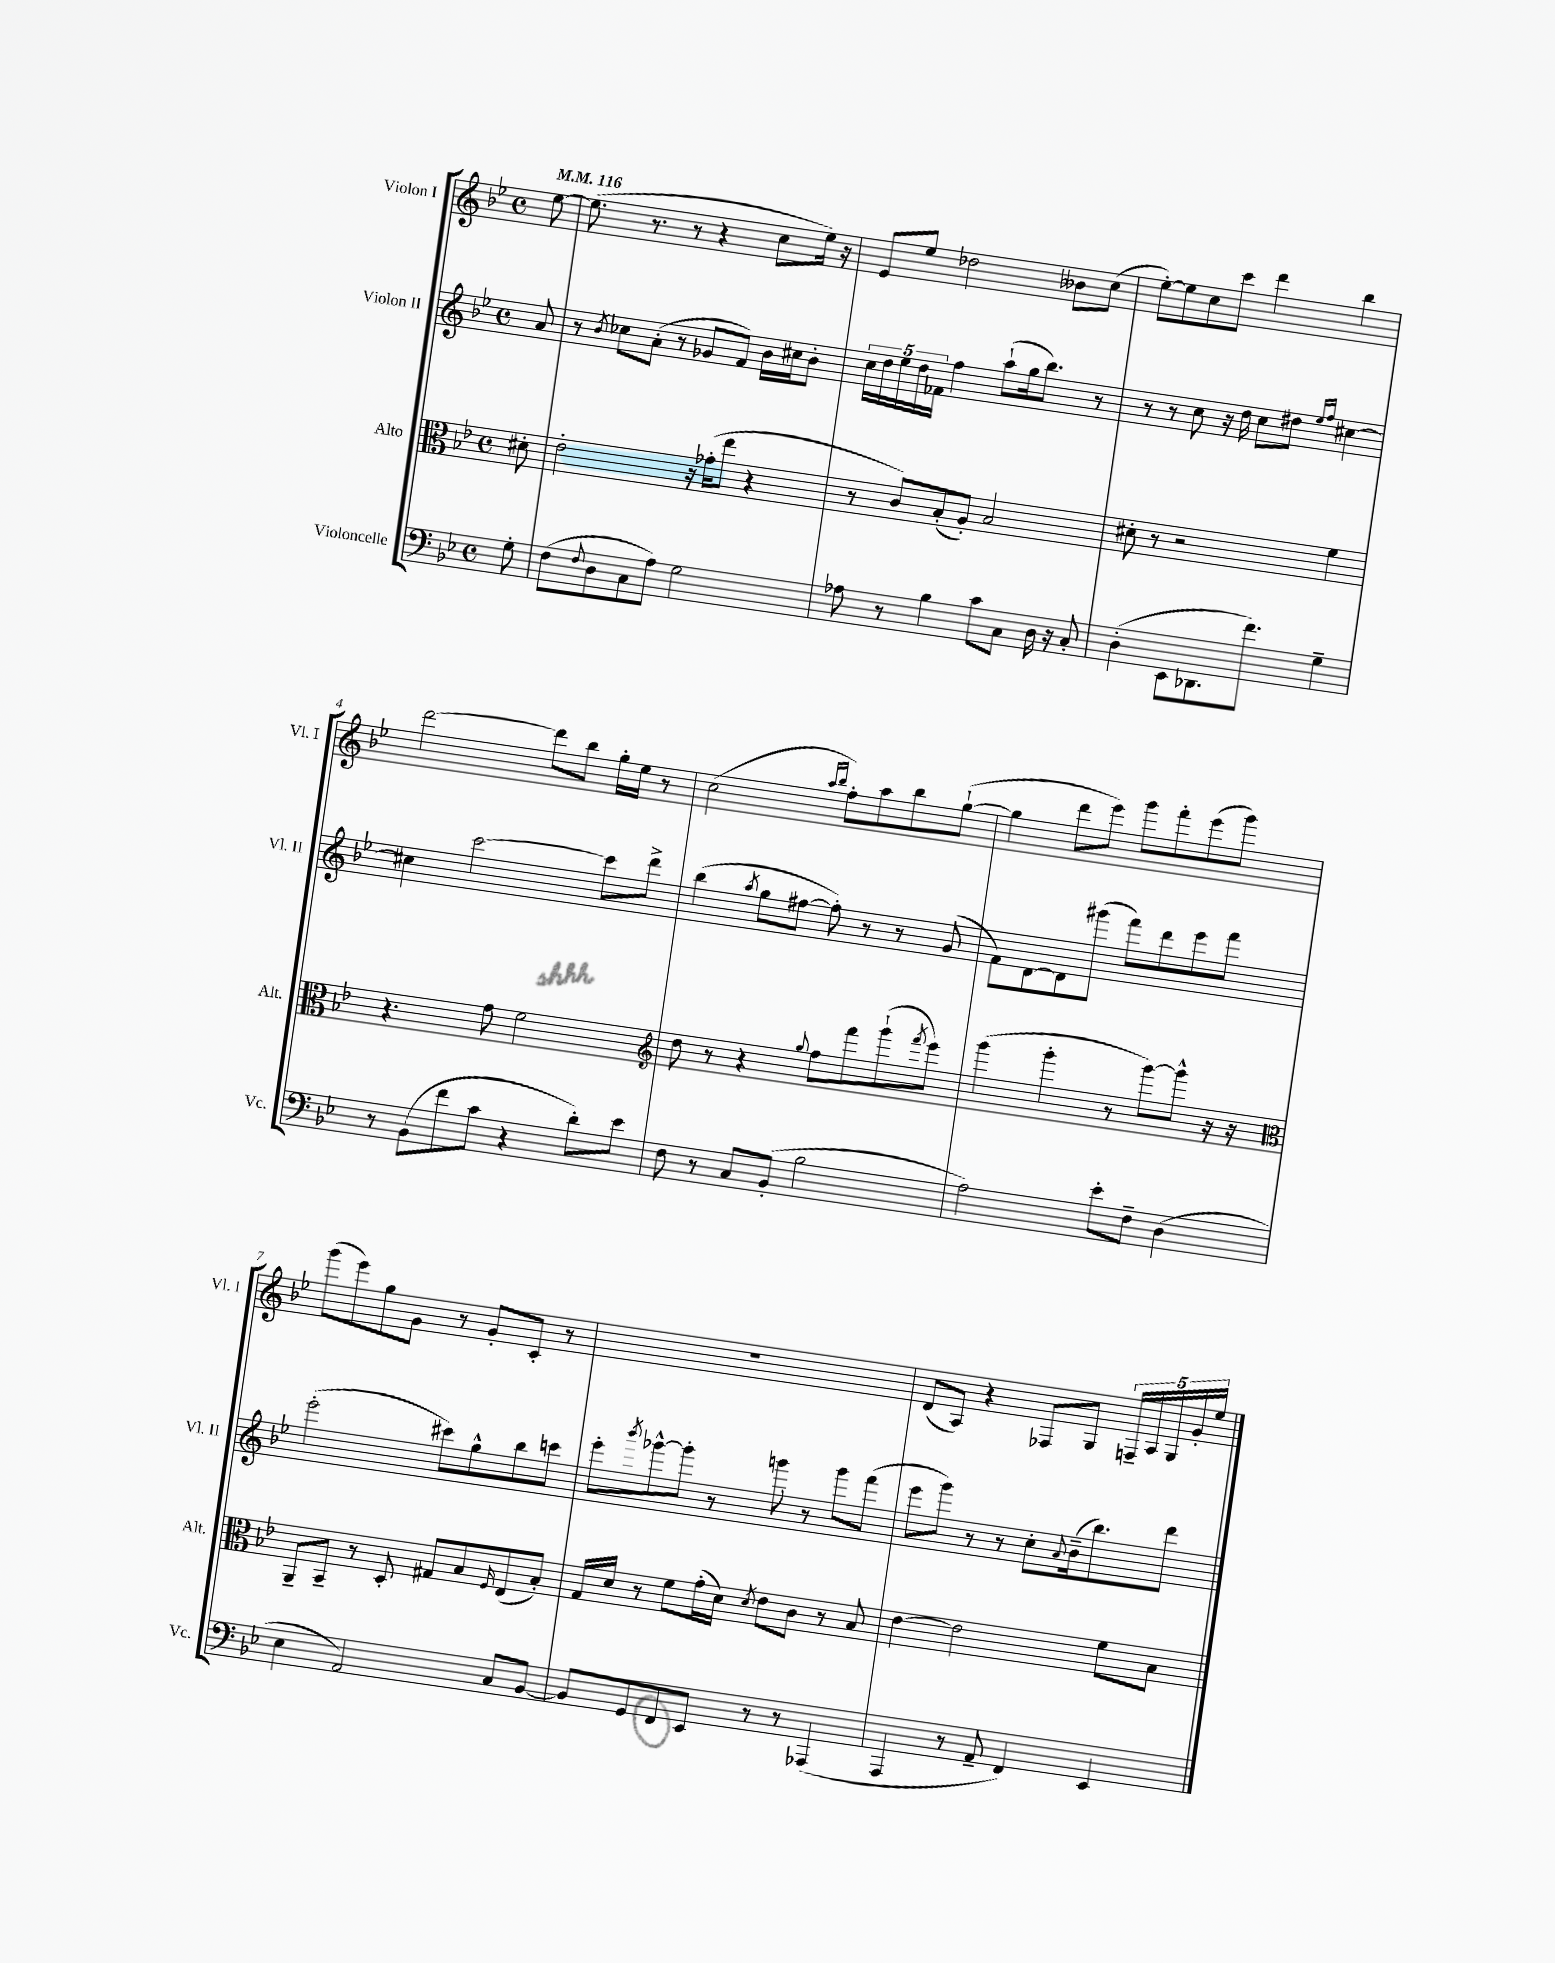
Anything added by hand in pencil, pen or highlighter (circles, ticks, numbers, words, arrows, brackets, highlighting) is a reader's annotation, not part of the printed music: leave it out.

**kern	**kern	**kern	**kern
*staff4	*staff3	*staff2	*staff1
*clefF4	*clefC3	*clefG2	*clefG2
*k[b-e-]	*k[b-e-]	*k[b-e-]	*k[b-e-]
*M4/4	*M4/4	*M4/4	*M4/4
*met(c)	*met(c)	*met(c)	*met(c)
*MM116	*MM116	*MM116	*MM116
8G'\	8d#'\	8a/	[8ee-\
=	=	=	=
(8F\L	2e-'\	8r	(8.ee-\]
8qqF/	.	8qb-/	.
8D\	.	8cc-\L	.
.	.	.	8.r
8C\	.	(8a'\J	.
8A\J)	.	8r	8r
2G\	16r	8g-/L	4r
.	(16g-'\LK	.	.
.	8ee-\J	8f/J)	.
.	4r	16b-\LL	8cc\L
.	.	16cc#\J	.
.	.	8b-'\J	16ee-\Jk)
.	.	.	16r
=	=	=	=
8A-\	8r	20cc\LL	8e-/L
.	.	20dd\	.
.	.	20ee-\	.
8r	8c/L)	.	8ee-/J
.	.	20dd\	.
.	.	20f-\JJ	.
4B-\	(8B-'/	4ff\	2dd-\
.	8A'/J)	.	.
8c\L	2B-/	(8aa`\L	.
8C\J	.	16gg\k	.
.	.	8.bb-\J)	.
16D\	.	.	8b--\L
16r	.	.	.
8C'/	.	8r	(8cc\J
=	=	=	=
(4D'\	8d#'\	8r	[8ee-'\L)
.	8r	8r	8ee-\]
8EE-\L	2r	8cc\	8cc\
8.DD-\	.	16r	8ccc\J
.	.	16dd\	.
.	.	8cc\L	4ddd\
8.f\J)	.	.	.
.	.	8dd#\J	.
.	.	16qqee-/LL	.
.	.	16qqff/JJ	.
4G~\	4f\	[4cc#\	4bb-\
=	=	=	=
8r	4.r	4cc#\]	[2ddd\
(8BB-\L	.	.	.
8f\	.	[2ccc\	.
8c\J	8g\	.	.
4r	2f\	.	8ddd\]L
.	.	.	8bb-\J
8d'\L)	.	8ccc\]L	16gg'\LL
.	.	.	16ee-\JJ
8e-\J	.	8ddd^\J	8r
=	=	=	=
*	*clefG2	*	*
8F\	8dd\	(4bb-\	(2cc\
8r	8r	.	.
.	.	8qaa/	.
8C/L	4r	8gg\L	.
(8BB-'/J	.	[8ff#\J	.
.	.	.	16qqaa/LL
.	8qqgg/	.	16qqbb-/JJ
2B-\	8ff\L	8ff#'\])	8ff'\L)
.	8fff\	8r	8aa\
.	(8ggg`\	8r	8bb-\
.	8qfff/	.	.
.	8eee-\J)	(8g/	([8gg`\J
=	=	=	=
2A\)	(4ggg\	8f\L)	4gg\]
.	.	[8d\	.
.	4ggg'\	8d\]	8ddd\L
.	.	(8ggg#\J	8eee-\J)
8e-'\L	8r	8fff\L)	8ggg\L
8F~\J	[8ggg\L)	8ddd\	8fff'\
(4D\	8ggg^^\]J	8eee-\	(8eee-\
.	16r	8fff\J	8ggg\J)
.	16r	.	.
=	=	=	=
*	*clefC3	*	*
4E-\	8AA~/L	(2eee-'\	(8ggg\L
.	8BB-~/J	.	8eee-\)
2AA/)	8r	.	8gg\
.	8D'/	.	8g\J
.	8G#/L	8ccc#\L)	8r
.	8B-/	8gg^^\	8g'/L
.	16qqF/	.	.
8C/L	(8E-/	8bb-\	8c'/J
[8BB-/J	8B-'/J)	8ccc\J	8r
=	=	=	=
8BB-/]L	16G/LL	8eee-'\L	1r
.	16d/JJ	.	.
.	.	8qbbb-/	.
8GG/	8r	[8ggg-^^\	.
8FF/	8f\L	8ggg-'\]J	.
8EE-/J	(16g'\L	8r	.
.	16d\JJ)	.	.
.	8qd/	.	.
8r	8e-\L	8ggg\	.
8r	8c\J	8r	.
(4AAA-/	8r	8ggg\L	.
.	8B-/	(8fff\J	.
=	=	=	=
4AAA/	[4e-\	8eee-\L	(8d/L
.	.	8ggg\J)	8A/J)
8r	2e-\]	8r	4r
8AA~/	.	8r	.
4FF/)	.	8cc'\L	8F-/L
.	.	8qqa/	.
.	.	(16b-~\k	8G/J
.	.	8.bb-\)	.
4EE-/	8f\L	.	20F~/LL
.	.	.	20A/
.	.	.	20G/
.	8B-\J	8ddd\J	.
.	.	.	20g'/
.	.	.	20ee-/JJ
==	==	==	==
*-	*-	*-	*-
